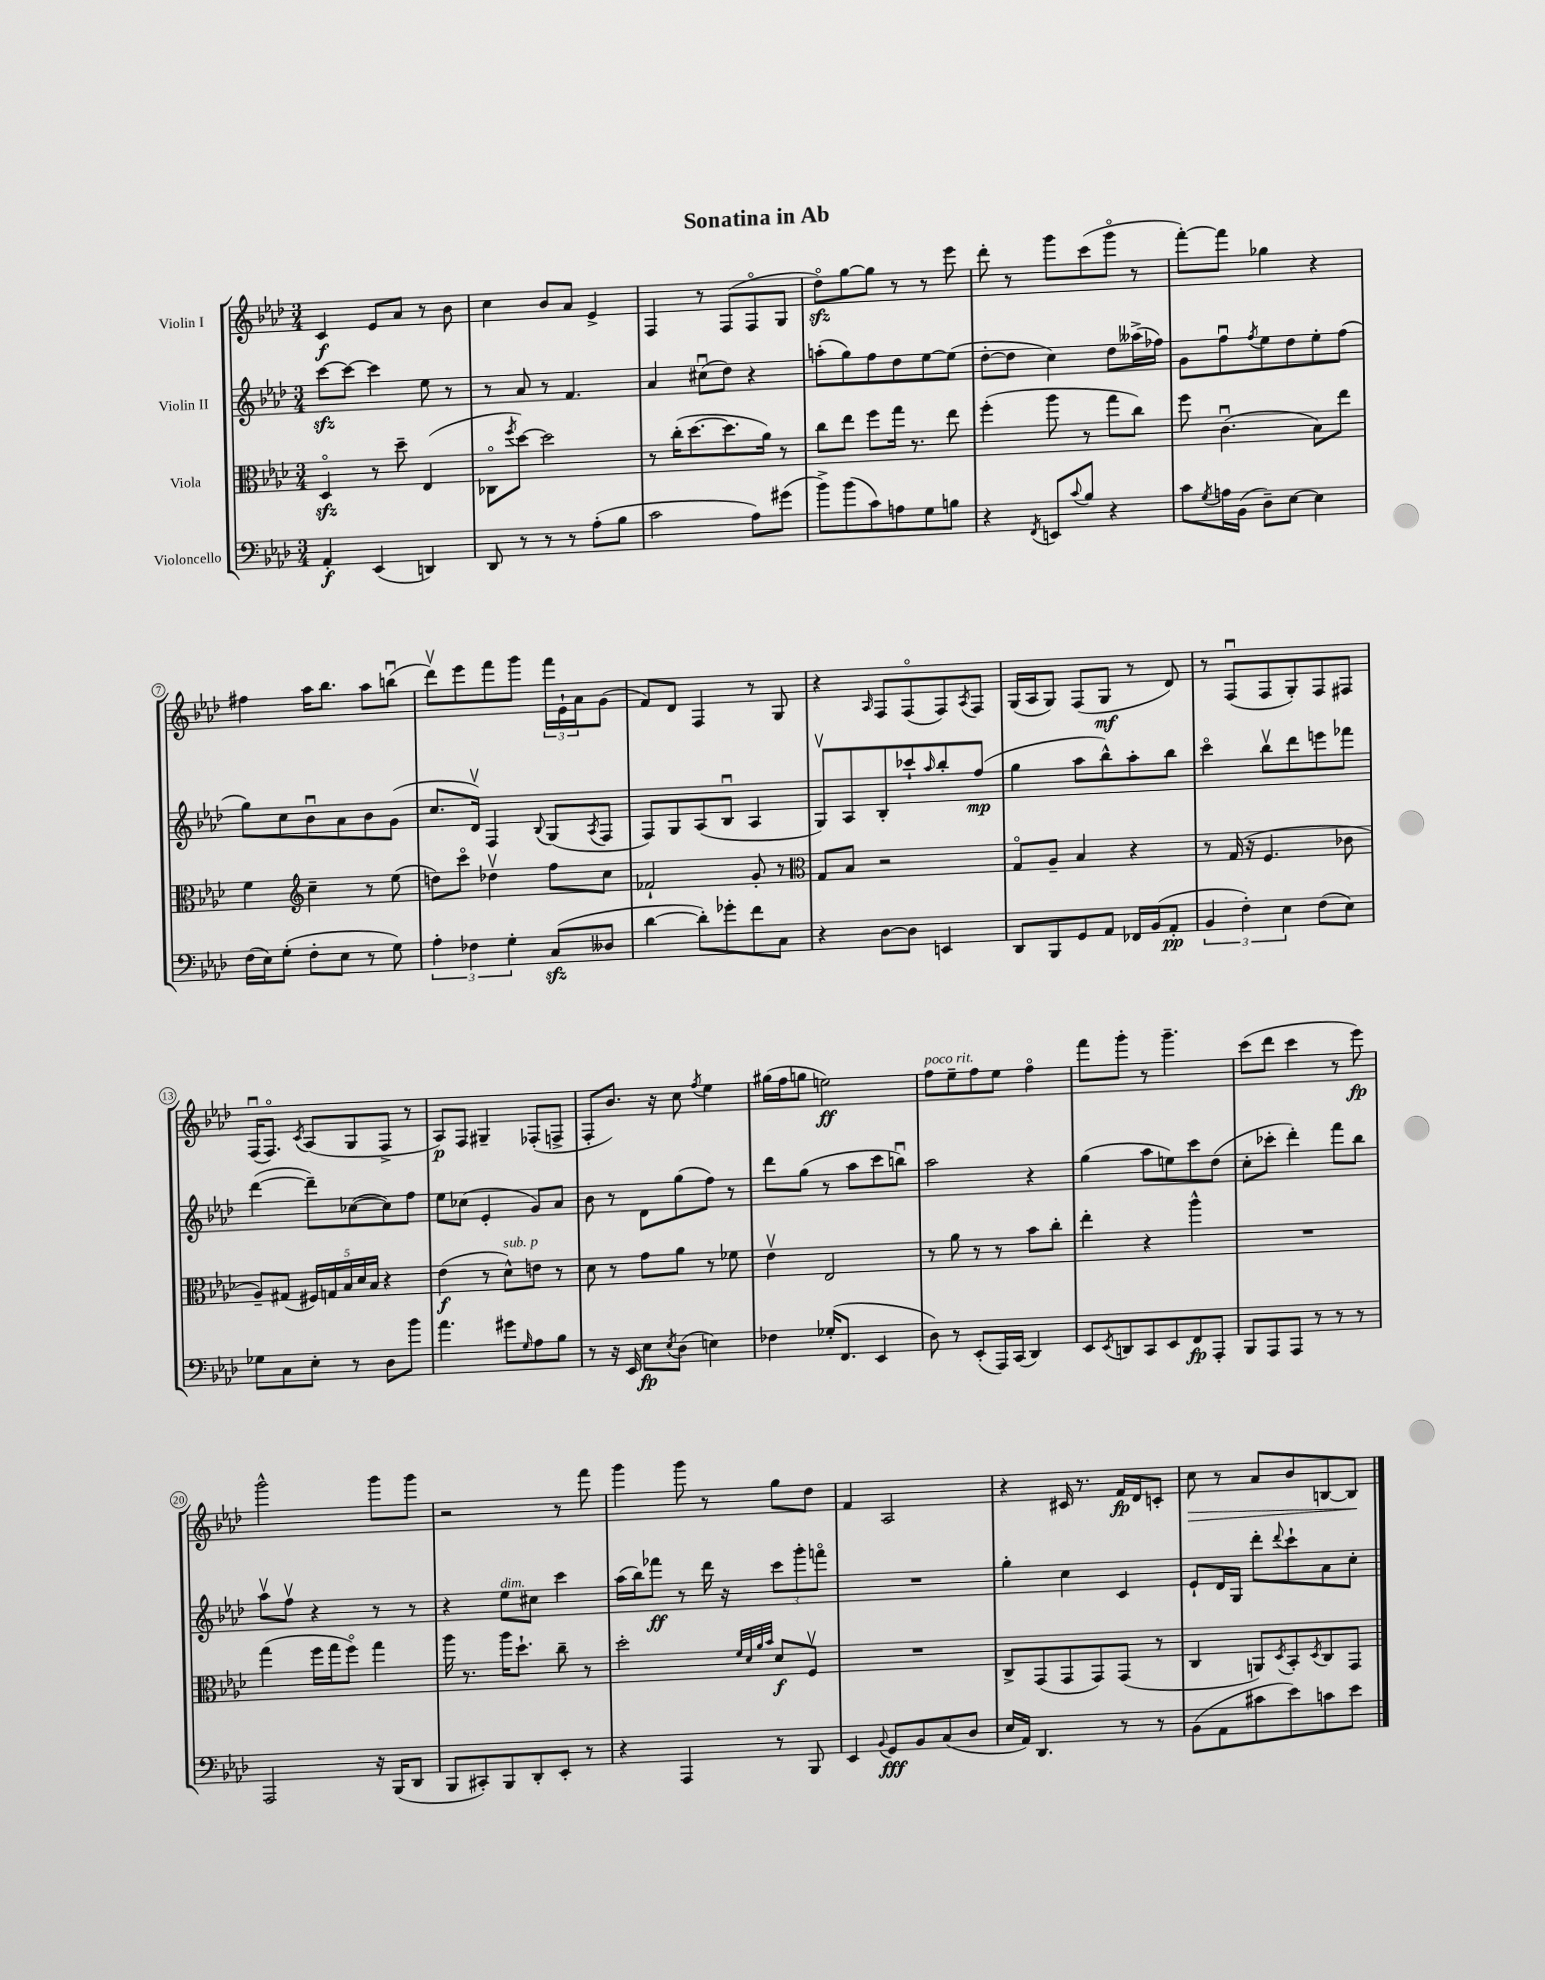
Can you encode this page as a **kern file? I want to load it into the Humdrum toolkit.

**kern	**kern	**kern	**kern
*staff4	*staff3	*staff2	*staff1
*clefF4	*clefC3	*clefG2	*clefG2
*k[b-e-a-d-]	*k[b-e-a-d-]	*k[b-e-a-d-]	*k[b-e-a-d-]
*M3/4	*M3/4	*M3/4	*M3/4
4AA-'	4D-o	[8ccc	4c
.	.	8ccc_	.
(4EE-	8r	4ccc]	8e-
.	8dd-~	.	8a-
4DD)	(4E-	8ee-	8r
.	.	8r	8b-
=	=	=	=
8DD-	8C-o	8r	4cc
.	8qff	.	.
8r	[8dd-)	8a-	.
8r	2dd-]	8r	8b-
8r	.	4.f	8a-
(8A-'	.	.	4e-^
8B-	.	.	.
=	=	=	=
2c	8r	4a-	4F
.	(16cc'	.	.
.	[8.dd-	.	.
.	.	(8cc#u	8r
.	8.dd-]	8dd-)	(8F
8A-)	.	4r	8Fo
.	16a-)	.	.
(8g#	8r	.	8G
=	=	=	=
8b-^)	8cc	(8aa'	8dd-o)
(8b-	8ee-	8gg)	[8gg
8c)	8ff	8ff	8gg]
8A	16gg	8dd-	8r
.	8.r	.	.
8G	.	[8ee-	8r
8B	8ee-	(8ee-]	8eee-
=	=	=	=
4r	(4ff'	[8dd-'	8ddd-'
.	.	8dd-]	8r
8qFF	.	.	.
8EE	8aa-	4cc)	8ggg
8qqc	.	.	.
8B-	8r	.	(8ccc
4r	8gg	8dd-	8gggo
.	8cc)	(16aa--^	8r
.	.	16ff-)	.
=	=	=	=
8c	8ff	8g	[8fff')
8qG	.	.	.
16A	(4.cu	8ffu	8fff]
(16BB-	.	.	.
.	.	8qff	.
8D-~)	.	8ee-	4gg-
[8E-	.	8dd-	.
4E-]	8B-)	8ee-'	4r
.	8ee-	(8ff	.
=	=	=	=
(16F	4f	8gg)	4ff#
16E-)	.	.	.
(8G'	.	8cc	.
*	*clefG2	*	*
8F'	4cc~	8b-u	16aa-
.	.	.	8.bb-
8E-	.	8a-	.
8r	8r	8b-	8aa-
8G)	(8ee-	(8g	(8bbu
=	=	=	=
6A-'	8dd)	8.cc	8ddd-v)
.	8ccco	.	8eee-
6F-	.	.	.
.	.	16d-v)	.
.	4dd-v	4F	8fff
6G'	.	.	.
.	.	.	8ggg
.	.	8qqB-	.
(8C	8ff	(8G	24fff
.	.	.	24e-`
.	.	.	24a-
.	.	8qA-	.
8D--	8cc	8F	(8g
=	=	=	=
[4d-	2f-`	8F)	8f)
.	.	8G	8d-
8d-'])	.	(8A-	4F
8g-'	.	8B-u	.
8f	8g'	4A-	8r
8C	8r	.	8G
=	=	=	=
*	*clefC3	*	*
4r	8G	8Gv)	4r
.	8B-	8A-	.
.	.	.	16qqA-
[8D-	2r	8B-'	8F
8D-]	.	8ccc-`	(8Fo
.	.	16qqaa-	.
4EE	.	8bb-'	8F)
.	.	.	8qA-
.	.	(8ff	8F
=	=	=	=
8DD-	8Go	4gg	(16G
.	.	.	16A-
8BBB-	8A-~	.	8G)
8GG	4B-	8aa-	(8F
8AA-	.	8bb-^^)	8G
16FF-	4r	8aa-'	8r
(16BB-	.	.	.
8AA-'	.	8bb-	8d-)
=	=	=	=
6BB-	8r	4ccco	8r
.	(16G	.	(8Fu
6F')	.	.	.
.	16r	.	.
.	4.F	8bb-v	8F
6E-	.	.	.
.	.	8ddd-	8G')
(8F	.	8eee	8F
8E-)	8c-	8fff-	8F#
=	=	=	=
8G-	8A-~)	([4ddd-	(16Fu
.	.	.	8.Fo)
8C	(8G#	.	.
.	.	.	8qc
8E-'	20F#)	8ddd-~])	(8A-
.	20G	.	.
.	20B-	.	.
8r	.	([8cc-	8G
.	20d-	.	.
.	20B-	.	.
8D-	4r	8cc-])	8F^
8b-	.	8ff	8r
=	=	=	=
4.a-	(4e-	8ee-	8A-)
.	.	(8cc-	8F
.	8r	4e-'	4G#~
8g#	8d-^^)	.	.
16qqG	.	.	.
8A-	8e	8g)	(8F-'
8B-	8r	8a-	8F^
=	=	=	=
8r	8d-	8b-	8F'
16r	8r	8r	8.b-)
16EE-	.	.	.
8E-	8g	8d-	.
.	.	.	16r
8qE-	.	.	.
(8D-	8a-	(8gg	8cc
.	.	.	8qff
4E)	8r	8ff)	4ee-
.	8f-	8r	.
=	=	=	=
4F-	4e-v	8ddd-	(16gg#
.	.	.	16ff
.	.	(8gg	8gg
(16G-'	2E-	8r	2ee)
8.FF	.	.	.
.	.	8aa-	.
4EE-	.	8ccc	.
.	.	8bbu)	.
=	=	=	=
8D-)	8r	2aa-	8ff
8r	8a-	.	8ee-~
(8EE-'	8r	.	8ff
16AAA-)	8r	.	8ee-
(16CC	.	.	.
4DD-)	8b-	4r	4ffo
.	8cc'	.	.
=	=	=	=
8EE-	4ee-'	(4gg	8fff
8qEE-	.	.	.
8DD	.	.	8ggg'
8CC	4r	8aa-	8r
8EE-	.	8ee)	4.ggg~
8FF	4aa-^^	8ccc	.
8AAA-'	.	(8dd-	.
=	=	=	=
8BBB-	2.r	8cc'	(8ccc
8AAA-	.	8ccc-'	8ddd-
8AAA-	.	4ddd-')	4ccc
8r	.	.	.
8r	.	8fff	8r
8r	.	8bb-	8eee-)
=	=	=	=
2AAA-	(4gg	8aa-v	2ggg^^
.	.	8ffv	.
.	16ff	4r	.
.	16gg	.	.
.	8ffo)	.	.
16r	4gg	8r	8ggg
(16BBB-	.	.	.
8DD-	.	8r	8ggg
=	=	=	=
8BBB-	16aa-	4r	2r
.	8.r	.	.
8CC#')	.	.	.
8BBB-	16aa-	8ee-	.
.	8.dd-`	.	.
8DD-'	.	8cc#	.
8EE-'	8cc~	4ccc	8r
8r	8r	.	8fff
=	=	=	=
4r	2dd-'	(16aa-	4ggg
.	.	16bb-)	.
.	.	8fff-	.
4AAA-	.	8r	8ggg
.	.	16ddd-	8r
.	.	16r	.
.	32qqf	.	.
.	32qqd-	.	.
.	32qqa-	.	.
.	32qqb-	.	.
8r	8d-	12ccc	8gg
.	.	12ggg'	.
8BBB-	8Fv	.	8dd-
.	.	12fffo	.
=	=	=	=
4EE-	2.r	2.r	4f
8qqBB-	.	.	.
8GG	.	.	2A-
8BB-	.	.	.
(8C	.	.	.
8D-	.	.	.
=	=	=	=
16E-	8C^	4gg'	4r
16AA-)	.	.	.
4.DD-	(8GG	.	.
.	8GG	4cc	16c#
.	.	.	8.r
.	8GG)	.	.
8r	(8GG	4c	16f
.	.	.	16d-
8r	8r	.	8c'
=	=	=	=
(8BB-	4C	8e-`	8cc
8AA-	.	16d-	8r
.	.	16G	.
8c#	8AA)	8ddd-'	8a-
.	8qD-	8qqddd-	.
8e-)	8BB-'	8ccc`	8b-
.	8qD-	.	.
8c	8C	8a-	[8B
8e-	8GG	8cc'	8B]
==	==	==	==
*-	*-	*-	*-
